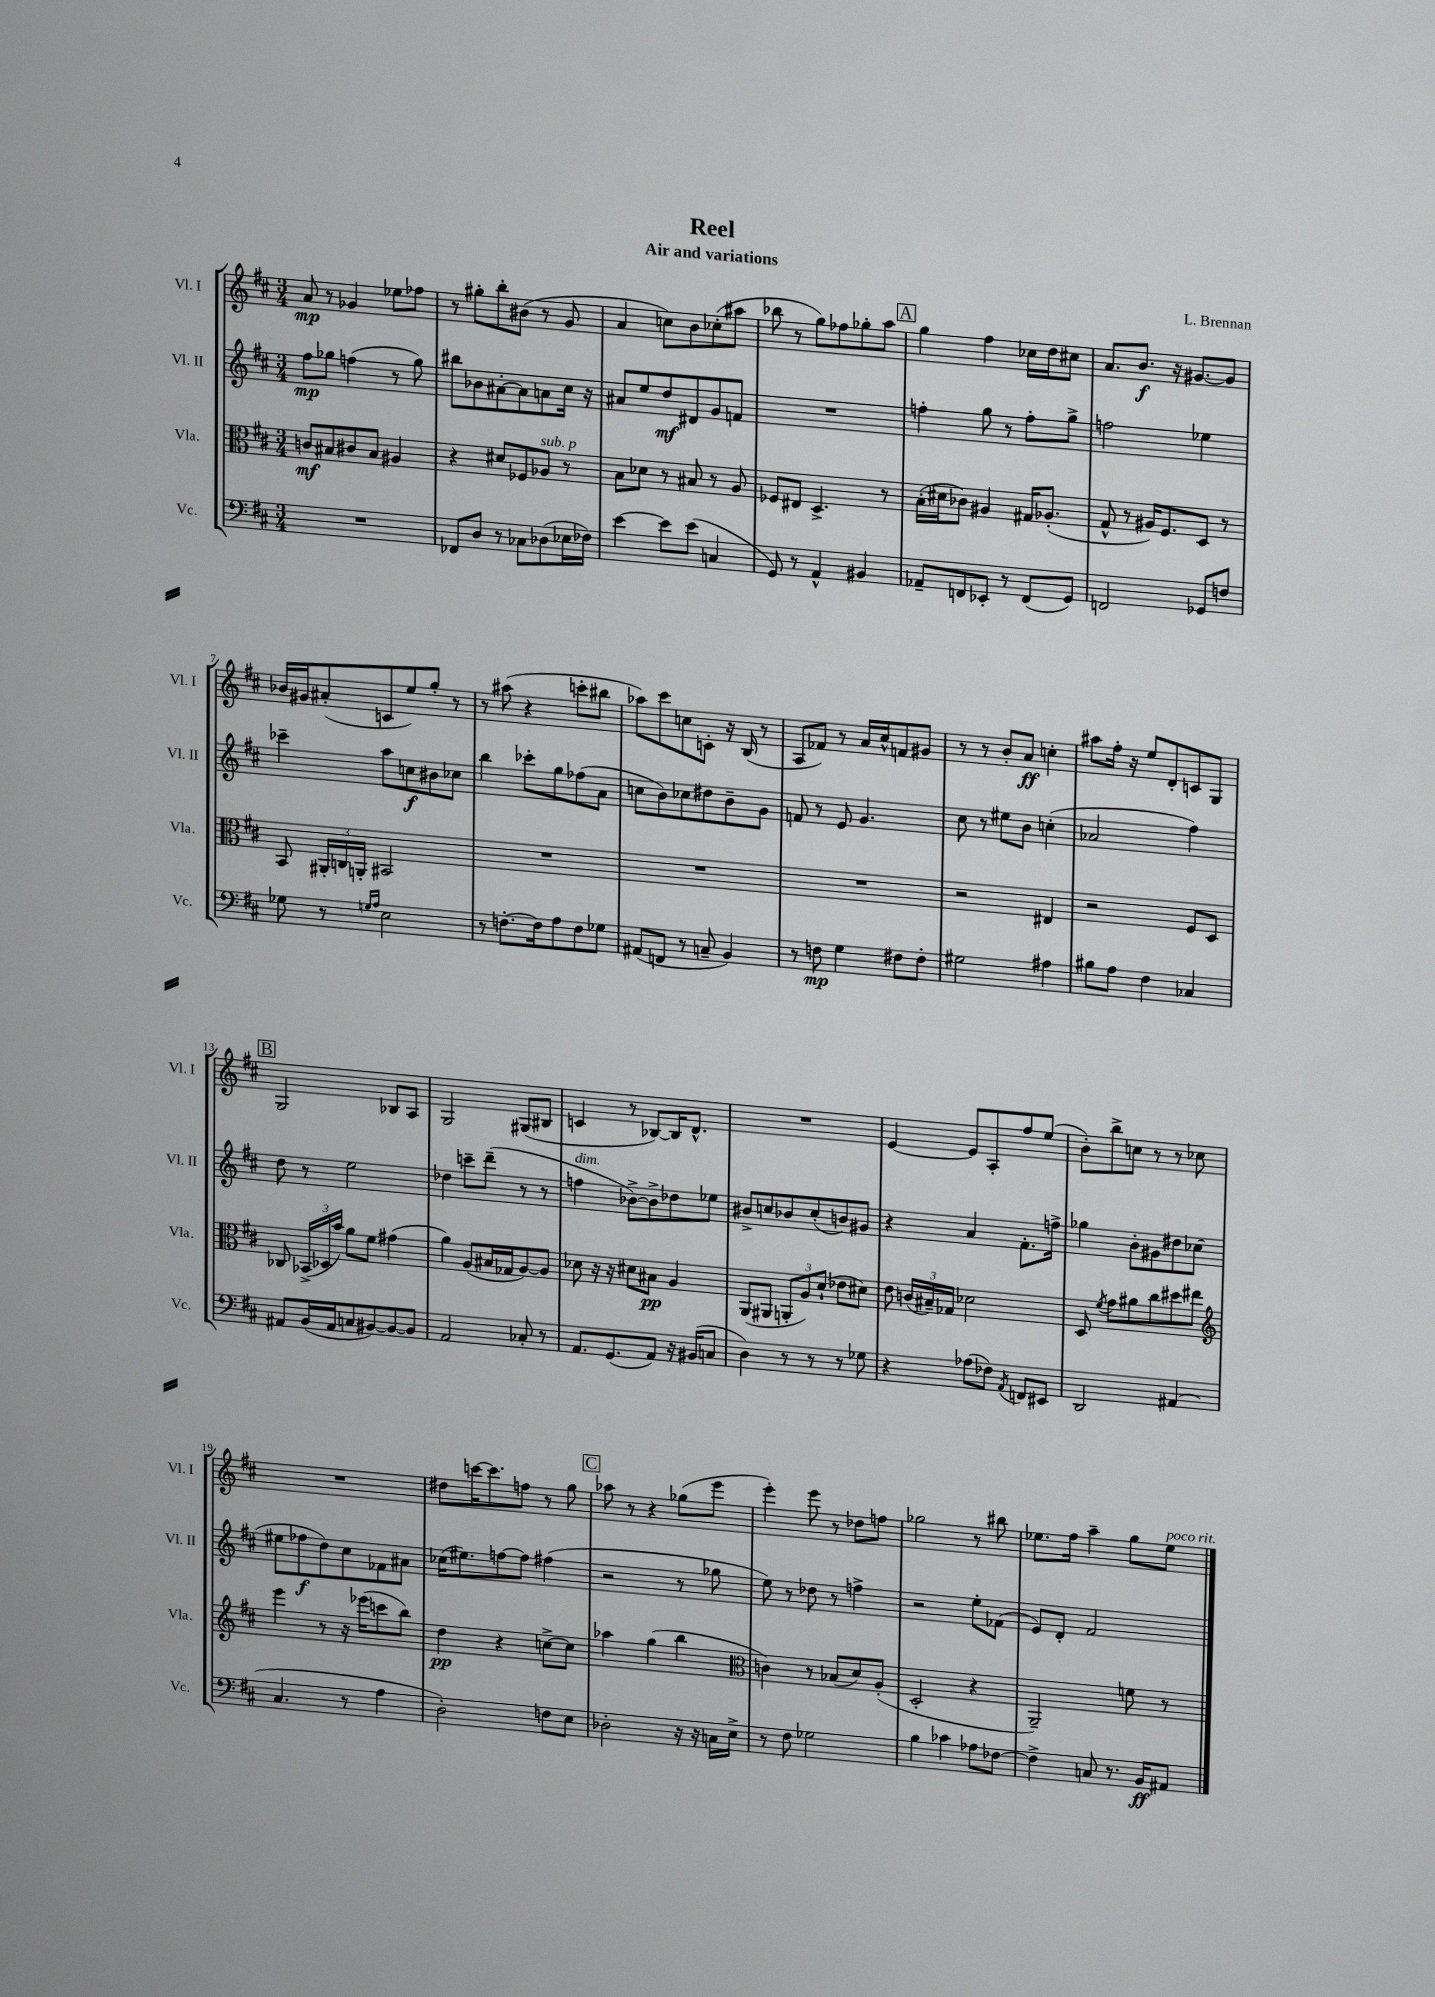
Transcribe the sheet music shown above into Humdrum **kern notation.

**kern	**dynam	**kern	**dynam	**kern	**dynam	**kern	**dynam
*part4	*part4	*part3	*part3	*part2	*part2	*part1	*part1
*staff4	*staff4	*staff3	*staff3	*staff2	*staff2	*staff1	*staff1
*I"Vc.	*	*I"Vla.	*	*I"Vl. II	*	*I"Vl. I	*
*I'Vc.	*	*I'Vla.	*	*I'Vl. II	*	*I'Vl. I	*
*clefF4	*	*clefC3	*	*clefG2	*	*clefG2	*
*k[f#c#]	*	*k[f#c#]	*	*k[f#c#]	*	*k[f#c#]	*
*M3/4	*	*M3/4	*	*M3/4	*	*M3/4	*
=1	=1	=1	=1	=1	=1	=1	=1
2.r	.	8cn/L	mf	8ff#\L	mp	8a/	mp
.	.	8B#X/	.	8gg-X\J	.	8r	.
.	.	8c#X/	.	(4ffn\	.	4g-X/	.
.	.	8B#/J	.	.	.	.	.
.	.	4A#X/	.	8r	.	8ee-X\L	.
.	.	.	.	8gg-\)	.	8ff-X\J	.
=2	=2	=2	=2	=2	=2	=2	=2
8FF-X/L	.	4r	.	8bb#X\L	.	8r	.
8D/J	.	.	.	8b-X\	.	8gg#X'\L	.
8r	.	8d#X/L	.	[8a#X'\	.	8bb'\	.
8C-X\L	.	8F-X/	.	8a#\]	.	(8b#X\J	.
!	!	!LO:TX:a:i:t=sub. p	!	!	!	!	!
(8D-X\	.	8A-X/J	.	8an\	.	8r	.
16E-X\L	.	8r	.	16cc#\Jk	.	8g/	.
16F-X\JJ)	.	.	.	16r	.	.	.
=3	=3	=3	=3	=3	=3	=3	=3
[4e\	.	8B\L	.	8a#X/L	.	4a/	.
.	.	8d-X\J	.	8ee/	.	.	.
8e\L]	.	8r	.	8dd/	mf	8ccn\L)	.
(8e\J	.	8B#X/	.	8d#X/	.	8b\	.
4Cn/	.	8r	.	8g/	.	(8cc-X'\	.
.	.	8A/	.	8fn/J	.	8aa#X\J	.
=4	=4	=4	=4	=4	=4	=4	=4
8GG/)	.	8F-X/L	.	2.r	.	8bb-X\	.
8r	.	8E#X/J	.	.	.	8r	.
4AA^^/	.	4.D^/	.	.	.	8gg\L)	.
.	.	.	.	.	.	8ff-X\	.
4BB#X/	.	.	.	.	.	8gg-X'\	.
.	.	8r	.	.	.	8aa\J	.
!!LO:REH:place=s1:t=A
=5	=5	=5	=5	=5	=5	=5	=5
8AA-X~/L	.	(16B'\LL	.	4ffn'\	.	4gg\	.
.	.	16d#X\J	.	.	.	.	.
8FFn/	.	8c-X\J)	.	.	.	.	.
8EE-X'/J	.	4A#X/	.	8gg\	.	4ff#\	.
8r	.	.	.	8r	.	.	.
(8FF/L	.	16G#X/KL	.	8ff'\L	.	16cc-X\LL	.
.	.	(8.A-X'/J	.	.	.	16dd\J	.
8GG/J)	.	.	.	8gg^\J	.	8cc#X\J	.
=6	=6	=6	=6	=6	=6	=6	=6
2FFn/	.	8G^^/	.	2ffn\	.	8.a/L	.
.	.	8r	.	.	.	.	.
.	.	.	.	.	.	8.b/J	f
.	.	16A#X/KL)	.	.	.	.	.
.	.	8.F#/	.	.	.	.	.
.	.	.	.	.	.	16r	.
.	.	.	.	.	.	[8.g#X/L	.
8GG-X/L	.	8D/J	.	4ee-X\	.	.	.
8Fn/J	.	8r	.	.	.	8g#/J]	.
!!LO:LB:g=z
=7	=7	=7	=7	=7	=7	=7	=7
8G-X\	.	8BB/	.	4ccc-X~\	.	16b-X/LL	.
.	.	.	.	.	.	16g#X/J	.
8r	.	24AA#X'/LL	.	.	.	(8a#X'/	.
.	.	24Cn/	.	.	.	.	.
.	.	24AAn'/JJ	.	.	.	.	.
16qqGn/LL	.	.	.	.	.	.	.
16qqA/JJ	.	.	.	.	.	.	.
2E\	.	2BB#X/	.	8aa\L	.	8cn/	.
.	.	.	.	8ccn\	f	8ee/)	.
.	.	.	.	8b#X\	.	8gg'/J	.
.	.	.	.	8cc-X\J	.	8r	.
=8	=8	=8	=8	=8	=8	=8	=8
8r	.	2.r	.	4bb\	.	8r	.
[8.Fn'\L	.	.	.	.	.	(8aa#X\	.
.	.	.	.	8ccc-X'\L	.	4r	.
16F\k]	.	.	.	.	.	.	.
8A\	.	.	.	8gg\	.	.	.
8F\	.	.	.	(8ff-X\	.	8cccn'\L	.
8G-X\J	.	.	.	8a\J	.	8bb#X\J	.
=9	=9	=9	=9	=9	=9	=9	=9
(8AA#X/L	.	2.r	.	8ccn\L	.	8aa-X\L)	.
8FFn/J	.	.	.	8b\)	.	8ccc#\	.
8r	.	.	.	8cc-X\	.	8ccn\	.
8Cn~/	.	.	.	8dd#X\	.	8cn'\J	.
4BB/)	.	.	.	8b~\	.	16r	.
.	.	.	.	.	.	(16B/	.
.	.	.	.	8g\J	.	8r	.
=10	=10	=10	=10	=10	=10	=10	=10
8r	.	2.r	.	8fn/	.	8A/L	.
8Fn\	mp	.	.	8r	.	8f-X/J)	.
4G\	.	.	.	8e/	.	8r	.
.	.	.	.	4.g/	.	16a/LL	.
.	.	.	.	.	.	16cc#^^/J	.
8F#X\L	.	.	.	.	.	8fn/	.
8F#'\J	.	.	.	.	.	8g#X/J	.
=11	=11	=11	=11	=11	=11	=11	=11
2G#X\	.	2r	.	8cc#\	.	8r	.
.	.	.	.	8r	.	8r	.
.	.	.	.	8ee#X\L	.	8b'/L	.
.	.	.	.	8b\J	.	8a/J	ff
4A#X\	.	4E#X/	.	(4ccn'\	.	4ccn'\	.
=12	=12	=12	=12	=12	=12	=12	=12
8B#X\L	.	2r	.	2a-X/	.	8aa#X\L	.
8A\J	.	.	.	.	.	16ff#'\Jk	.
.	.	.	.	.	.	16r	.
4F#\	.	.	.	.	.	8ee/L	.
.	.	.	.	.	.	8d'/	.
4C-X/	.	8F#/L	.	4ff#\)	.	8cn/	.
.	.	8D/J	.	.	.	8G/J	.
!!LO:LB:g=z
!!LO:REH:place=s1:t=B
=13	=13	=13	=13	=13	=13	=13	=13
8AA#X/L	.	8C-X/	.	8dd\	.	2G/	.
(16BB/L	.	(24BB-X^/LL	.	8r	.	.	.
.	.	24D-X/	.	.	.	.	.
16AA#/J	.	.	.	.	.	.	.
.	.	24b/JJ)	.	.	.	.	.
8Cn/	.	8a\L	.	2ee\	.	.	.
[8BB#X/)	.	8f#\J	.	.	.	.	.
8BB#/_	.	(4g#X\	.	.	.	8B-X/L	.
8BB#/J]	.	.	.	.	.	8A/J	.
=14	=14	=14	=14	=14	=14	=14	=14
2AA/	.	4a\)	.	4dd-X\	.	2G/	.
.	.	(8A/L	.	8cccn~\L	.	.	.
.	.	16B#X/L	.	(8ddd~\J	.	.	.
.	.	16G-X/J	.	.	.	.	.
8C-X'/	.	[8A/)	.	8r	.	(8G#X/L	.
8r	.	8A/J]	.	8r	.	8B#X/J	.
=15	=15	=15	=15	=15	=15	=15	=15
!	!	!	!	!LO:TX:a:i:t=dim.	!	!	!
8.AA/L	.	8d-X\	.	4ffn\	.	4cn/	.
.	.	16r	.	.	.	.	.
(8.GG/	.	16r	.	.	.	.	.
.	.	8d#X\L	.	[8b-X^\L)	.	8r	.
8AA/J)	.	8B#X\J	pp	8b-^\]	.	[8B-X/L)	.
16r	.	4A/	.	8dd-X\	.	16B-/K]	.
(16BB#X/KL	.	.	.	.	.	8.d^^/J	.
8Cn/J	.	.	.	8ee-X\J	.	.	.
=16	=16	=16	=16	=16	=16	=16	=16
4D\)	.	(8AA/L	.	8b#X^/L	.	2.r	.
.	.	8AA#X/J	.	8ccn/	.	.	.
8r	.	12AAn'/L	.	8b-X/	.	.	.
.	.	12A/)	.	.	.	.	.
8r	.	.	.	(8cc'/	.	.	.
.	.	(12d`/J	.	.	.	.	.
8r	.	8e-X\L	.	8bn/)	.	.	.
8G-X\	.	8d#X\J)	.	8g#X/J	.	.	.
=17	=17	=17	=17	=17	=17	=17	=17
4r	.	8e\	.	4r	.	[4e/	.
.	.	(24cn/LL	.	.	.	.	.
.	.	24B#X~/)	.	.	.	.	.
.	.	24G-X/JJ	.	.	.	.	.
(8A-X\L	.	2d-X\	.	4a/	.	8e/L]	.
8F-X\J)	.	.	.	.	.	8A'/	.
8qAA/	.	.	.	.	.	.	.
8FFn/L	.	.	.	8.f#'\L	.	8ff#/	.
8EE#X/J	.	.	.	.	.	(8ee/J	.
.	.	.	.	16ffn^\Jk	.	.	.
=18	=18	=18	=18	=18	=18	=18	=18
2DD/	.	8D/	.	4gg-X\	.	8b'\L)	.
.	.	8qf#/	.	.	.	.	.
.	.	8g\L	.	.	.	8bb^\	.
.	.	8a#X\	.	8b'\L	.	8ccn\J	.
.	.	8cc#\	.	8g#X\	.	8r	.
(4AA#X/	.	8dd#X\	.	8dd#X\	.	8r	.
.	.	8ee#X\J	.	(8cc-X\J	.	8cc-X\	.
!!LO:LB:g=z
=19	=19	=19	=19	=19	=19	=19	=19
*	*	*clefG2	*	*	*	*	*
4.C#/	.	4eee\	.	8ee#X\L	.	2.r	.
.	.	.	.	8ff-X\	f	.	.
.	.	8r	.	8dd\)	.	.	.
8r	.	16r	.	8cc#\	.	.	.
.	.	(16eee-X\KL	.	.	.	.	.
4A\	.	8cccn\	.	8f-X\	.	.	.
.	.	8bb\J)	.	8a#X\J	.	.	.
=20	=20	=20	=20	=20	=20	=20	=20
2D'\)	.	4dd\	pp	(16cc-X\KL	.	8dd#X\L	.
.	.	.	.	8.ee#X\)	.	.	.
.	.	.	.	.	.	[16cccn\K	.
.	.	.	.	.	.	8.ccc\]	.
.	.	4r	.	[8ffn\	.	.	.
.	.	.	.	8ff\J]	.	8ffn\J	.
8Fn\L	.	[8ccn^\L	.	(4ff#X\	.	8r	.
8E\J	.	8cc\J]	.	.	.	8gg\	.
!!LO:REH:place=s1:t=C
=21	=21	=21	=21	=21	=21	=21	=21
2D-X'\	.	4aa-X\	.	2r	.	8aa-X\	.
.	.	.	.	.	.	8r	.
.	.	(4gg\	.	.	.	4r	.
16r	.	4bb\	.	8r	.	(8gg-X\L	.
16r	.	.	.	.	.	.	.
16Cn\LL	.	.	.	8gg-X\	.	8eee\J	.
16E^\JJ	.	.	.	.	.	.	.
=22	=22	=22	=22	=22	=22	=22	=22
*	*	*clefC3	*	*	*	*	*
8r	.	4cn\)	.	8ee\)	.	4eee'\)	.
8F#\	.	.	.	8r	.	.	.
2G-X\	.	8r	.	8dd-X\	.	8eee\	.
.	.	(8B-X/L	.	8r	.	8r	.
.	.	8d/)	.	4ffn^\	.	8dd-X\L	.
.	.	(8A'/J	.	.	.	8ffn\J	.
=23	=23	=23	=23	=23	=23	=23	=23
4B\	.	2D'/	.	2r	.	2gg-X\	.
4c-X\	.	.	.	.	.	.	.
8A-X\L	.	4r	.	8ee'\L	.	8r	.
[8F-X\J	.	.	.	(8f-X\J	.	8bb#X\	.
=24	=24	=24	=24	=24	=24	=24	=24
4F-^\]	.	2AA~/)	.	8e/L)	.	8.ee-X\L	.
.	.	.	.	8d'/J	.	.	.
.	.	.	.	.	.	16ff#\Jk	.
8Cn/	.	.	.	2f#/	.	4aa~\	.
8.r	.	.	.	.	.	.	.
.	.	8fn\	.	.	.	8gg\L	.
16BB/KL	ff	.	.	.	.	.	.
!	!	!	!	!	!	!LO:TX:a:i:t=poco rit.	!
8AA#X/J	.	8r	.	.	.	8ee-\J	.
==	==	==	==	==	==	==	==
*-	*-	*-	*-	*-	*-	*-	*-
